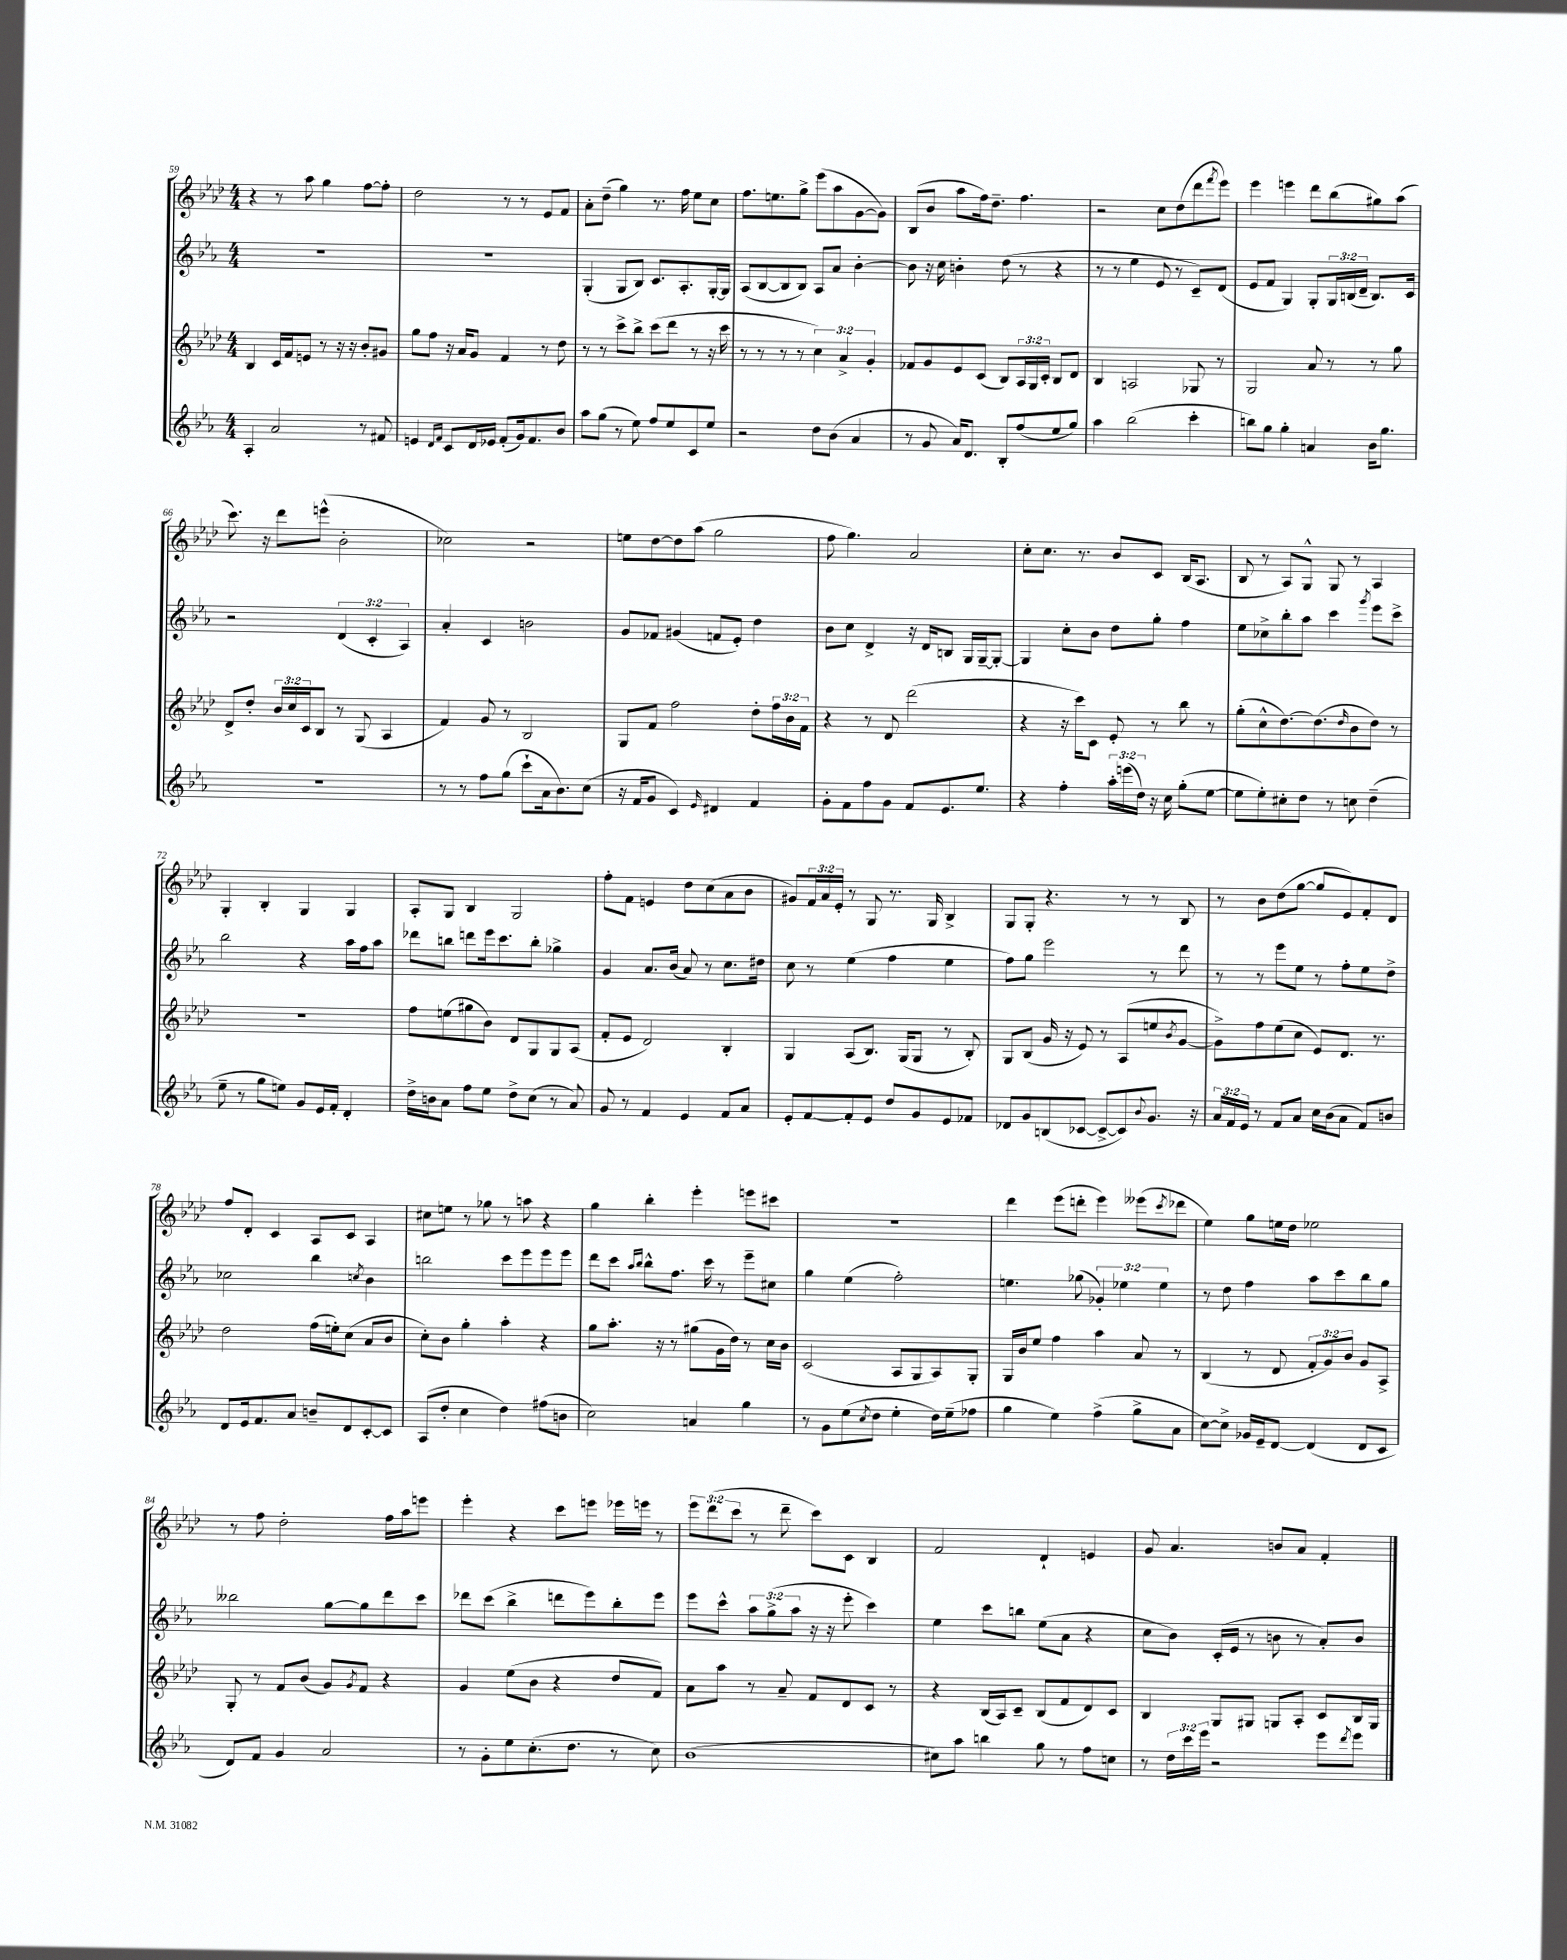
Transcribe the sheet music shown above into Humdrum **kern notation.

**kern	**kern	**kern	**kern
*staff4	*staff3	*staff2	*staff1
*clefG2	*clefG2	*clefG2	*clefG2
*k[b-e-a-]	*k[b-e-a-d-]	*k[b-e-a-]	*k[b-e-a-d-]
*M4/4	*M4/4	*M4/4	*M4/4
4A-'	4B-	1r	4r
2a-	16c	.	8r
.	16f	.	.
.	8e	.	8aa-
.	8r	.	4gg
.	16r	.	.
.	16r	.	.
8r	8b-'	.	[8ff
8f#	8g#	.	8ff']
=	=	=	=
4e	8gg	1r	2dd-
.	8ff	.	.
16qqd	.	.	.
16qqf	.	.	.
8c	16r	.	.
.	16a-	.	.
16d	8g	.	.
16e-	.	.	.
(8f'	4f	.	8r
16g)	.	.	8r
8.f	.	.	.
.	8r	.	8e-
8b-	8dd-	.	8f
=	=	=	=
8aa-	8r	(4G'	8a-'
(8gg	8r	.	(8dd-~
8r	8ccc^	8G	4gg)
8ee-)	8bb-^	8B-)	.
8ff	(8ccc	8.c	8.r
8ee-	8ddd-	.	.
.	.	8.A-'	16ff
8c	8r	.	8ee-
8ee-	16r	[16G'	8cc
.	16ccc	16G]	.
=	=	=	=
2r	8r	(8A-	8.ff
.	8r	[8B-	.
.	.	.	8.ee
.	8r	8B-]	.
.	8r	8B-)	8gg^
8dd	6cc)	8A-	(8eee-
(8b-	.	8a-	8aa-
.	6a-^	.	.
4a-	.	[4b-'	[8g
.	6g'	.	.
.	.	.	8g])
=	=	=	=
8r	8f-	8b-]	(8B-
8g	8g	16r	8b-
.	.	16cc	.
16a-)	8e-	4b'	8aa-
8.d	.	.	.
.	(8c	.	16ff)
.	.	.	8.dd-~
8B-'	8B-)	(8dd	.
(8ff	24A-	8r	4.ff
.	24G	.	.
.	24c'	.	.
8ee-	8B-	4r	.
8gg)	8d-	.	.
=	=	=	=
4aa-	4B-	8r	2r
.	.	8r	.
(2bb-	2A	4ee-	.
.	.	8e-	8cc
.	.	8r	(8dd-
4ccc'	8G-	8c~)	8ddd-
.	.	.	8qfff
.	8r	(8d	8eee-)
=	=	=	=
8bb)	2G	8e-	4eee-
8gg	.	8f	.
4gg'	.	4G)	4eee
4a	8a-	8G'	8ddd-
.	8r	24G	(8bb-
.	.	(24B	.
.	.	24d~	.
16b-	8r	8.B)	8gg#)
8.gg	.	.	.
.	8gg	.	(8aa-
.	.	16c	.
=	=	=	=
1r	8d-^	2r	8.ccc)
.	8dd-'	.	.
.	.	.	16r
.	24b-	.	8ddd-
.	24cc	.	.
.	24c	.	.
.	8B-	.	(8eee^^
.	8r	(6d	2b-'
.	(8G	.	.
.	.	6c'	.
.	4A-	.	.
.	.	6A-)	.
=	=	=	=
8r	4f)	4a-'	2cc-)
8r	.	.	.
8ff	8g	4c	.
(8gg	8r	.	.
8ccc`	2B-	2b	2r
16a-	.	.	.
8.b-)	.	.	.
(8cc	.	.	.
=	=	=	=
16r	8G	8g	8ee
16f	.	.	.
8g	8f	8f-	[8dd-
4c)	2ff	(4g#	8dd-]
.	.	.	(8aa-
16qqe-	.	.	.
4d#	.	8f	2gg
.	.	8e-')	.
4f	8dd-'	4dd	.
.	24ff	.	.
.	24b-	.	.
.	24f	.	.
=	=	=	=
8g'	4r	8b-	8ff
8f	.	8cc	4.gg)
8ff	8r	4d^	.
8g	8d-	.	.
8f	(2ddd-	16r	2a-
.	.	16d	.
8.e-	.	8B	.
.	.	16G	.
8.ee-	.	[16G~	.
.	.	8G'_	.
=	=	=	=
4r	4r	4G]	8cc'
.	.	.	8.cc
4ff'	16r	8cc'	.
.	16ccc)	.	8.r
.	8c	8b-	.
24aa-'	8e-'	8dd	8b-
(24eee	.	.	.
24dd)	.	.	.
16r	8r	8gg'	8c
16cc	.	.	.
(8gg'	8bb-	4ff	(16B-
.	.	.	8.A-
[8ee-	8r	.	.
=	=	=	=
8ee-]	(8gg'	8ee-	8B-
8ee-')	8cc^^	8cc-^	8r
8cc#'	[8.dd-)	8bb-'	8A-)
8dd	.	8aa-	8G^^
.	(8.dd-]	.	.
8r	.	4ccc	8G
.	16qqdd-	.	.
8cc	8b-	.	8r
.	.	8qggg	.
(4dd~	8dd-)	8eee-	4A-
.	8r	8ccc^	.
=	=	=	=
8ee-~	1r	2bb-	4G'
8r	.	.	.
8gg	.	.	4B-'
8ee)	.	.	.
8g	.	4r	4G
16e-	.	.	.
16f'	.	.	.
4d'	.	16aa-	4G
.	.	16ff	.
.	.	8aa-	.
=	=	=	=
16dd^	8ff	8ddd-	8A-'
16b	.	.	.
8a-	(8ee	8bb	8G
8ff	8gg#	8ddd	4B-
8ee-	8b-)	16eee-	.
.	.	8.ccc	.
8dd^	8d-	.	2G
(8cc	8G	8bb'	.
8r	8G	4gg-^	.
8a-)	(8A-	.	.
=	=	=	=
8g	8f'	4g	8ff'
8r	8e-	.	8f
4f	2d-)	8.a-	4e
.	.	(16b-	.
4e-	.	8a-)	8dd-
.	.	8r	(8cc
8f	4B-'	8.cc	8a-
8a-	.	.	8b-
.	.	16dd#	.
=	=	=	=
8e-'	4G	8cc	8g#)
[8f	.	8r	24f
.	.	.	24a-
.	.	.	24e-'
8f']	(8A-	(4ee-	8r
8e-	8.B-)	.	8G
8dd	.	4ff	8.r
.	(16G	.	.
8g	8G	.	.
.	.	.	16G
8e-	8r	4ee-	4B-^
8f-	8B-')	.	.
=	=	=	=
8d-	8G	8ff)	8G
8g	(8B-	8gg	8G'
(8B	16g	2eee-	4.r
.	16r	.	.
[8c-	8e-)	.	.
8c-^_	8r	.	.
8c-])	(8A-	.	8r
8qqb-	.	.	.
8.g	8ee	8r	8r
.	8qb-	.	.
.	[8g	8ddd	8B-
16r	.	.	.
=	=	=	=
24a-	8g^])	8r	8r
24f	.	.	.
24e-	.	.	.
8r	8ff	8r	8b-
8f	(8ee-	8eee-	(8dd-
8a-	8cc	8ee-	[8gg
16cc	8e-)	8r	8gg]
(16b-	.	.	.
8a-	8.d-	8ff'	8e-)
8f)	.	8ee-	8f'
.	8.r	.	.
8b	.	8dd^	8d-
=	=	=	=
8d	2dd-	2cc-	8ff
16e-	.	.	8d-'
8.f	.	.	.
.	.	.	4c
8a-	.	.	.
8b~	(16ff	4bb-	8A-
.	16ee')	.	.
8d	(8cc	.	8c
.	.	8qcc	.
[8c'	8a-	4b-	4A-
8c]	8b-	.	.
=	=	=	=
(8A-	8cc')	2bb	8cc#
8dd'	8b-	.	8ee
4cc	4gg'	.	8r
.	.	.	8gg-
4dd)	4aa-'	8ccc	8r
.	.	8eee-	8aa
(8ff#	4r	8eee-	4r
8b	.	8eee-	.
=	=	=	=
2cc)	8gg	8ddd	4gg
.	8.aa-'	8ccc	.
.	.	16qqaa-	.
.	.	16qqbb-	.
.	.	8bb-^^	4bb-'
.	16r	.	.
.	8r	8.ff	.
4a	(8gg#	.	4eee-'
.	.	16ccc	.
.	16g	8r	.
.	16dd-)	.	.
4gg	8r	8eee-~	8eee
.	16cc	8cc#	8ccc#
.	16b-	.	.
=	=	=	=
8r	(2c	4gg	1r
8g	.	.	.
(8ee-	.	(4ee-	.
8qcc	.	.	.
8dd	.	.	.
4ee-'	8A-	2ff')	.
.	8G	.	.
16dd)	8A-)	.	.
(16ee-~	.	.	.
8ff-	8G'	.	.
=	=	=	=
4gg	16G	4.ee	4ddd-
.	16b-	.	.
.	8ee-	.	.
4ee-)	4ff	.	(8eee-
.	.	(8gg-	8ddd'
(4ff^	4aa-	6g-')	4eee-)
.	.	6ee-	.
8gg^	8a-	.	(8eee--
.	.	6ee-	.
.	.	.	8qccc
8a-	8r	.	8ddd-
=	=	=	=
[8cc)	(4B-	8r	4ee-)
8cc^]	.	8dd	.
16g-	8r	4ff	8gg
16e-~	.	.	.
[8d	8d-	.	16ee
.	.	.	16dd-
(4d]	12f'	8aa-	2ee-
.	12g)	.	.
.	.	8ccc	.
.	12b-	.	.
8d	8g	8bb-	.
8c	8A-^	8gg	.
=	=	=	=
8d)	8G'	2bb--	8r
8f	8r	.	8ff
4g	8f	.	2dd-'
.	(8b-	.	.
2a-	8g)	[8gg	.
.	8qg	.	.
.	8f	8gg]	.
.	4r	8ddd	16ff
.	.	.	16aa-
.	.	8ccc	8eee
=	=	=	=
8r	4g	8ddd-	4eee-'
8g'	.	(8ccc	.
8ee-	(8ee-	4bb-^	4r
(8.cc'	8b-	.	.
.	4r	8ddd	8ccc
8.dd	.	.	.
.	.	8eee-)	8eee
8r	8dd-	8bb-'	16eee-
.	.	.	16eee
8cc)	8f)	8eee-	8r
=	=	=	=
(1b-	8a-	8eee-	12eee-
.	.	.	(12ddd-
.	8aa-	8ccc^^	.
.	.	.	12ccc
.	8r	12aa-	8r
.	.	(12gg^	.
.	8a-~	.	8ddd-~
.	.	12aa-	.
.	8f	16r	8ccc)
.	.	16r	.
.	8d-	8eee-'	8c
.	8c	4ccc)	4B-
.	8r	.	.
=	=	=	=
8cc#)	4r	4ee-	2f
8aa-	.	.	.
4bb	(16B-	8ccc	.
.	16A-)	.	.
.	8c~	8bb	.
8gg	(8B-	(8ee-	4d-`
8r	8f	8a-	.
8ff	8d-)	4r	4e
8cc	8c	.	.
=	=	=	=
8r	4B-	8cc	8g
24dd	.	8b-)	4.a-
24ccc	.	.	.
24eee-	.	.	.
2r	8G	(16c'	.
.	.	16e-	.
.	8G#	8r	.
.	8G	8b	8b
.	8A-'	8r	8a-
8eee-	8c	8a-')	4f'
8qddd	.	.	.
8eee-	16B-	8b	.
.	16G	.	.
==	==	==	==
*-	*-	*-	*-
